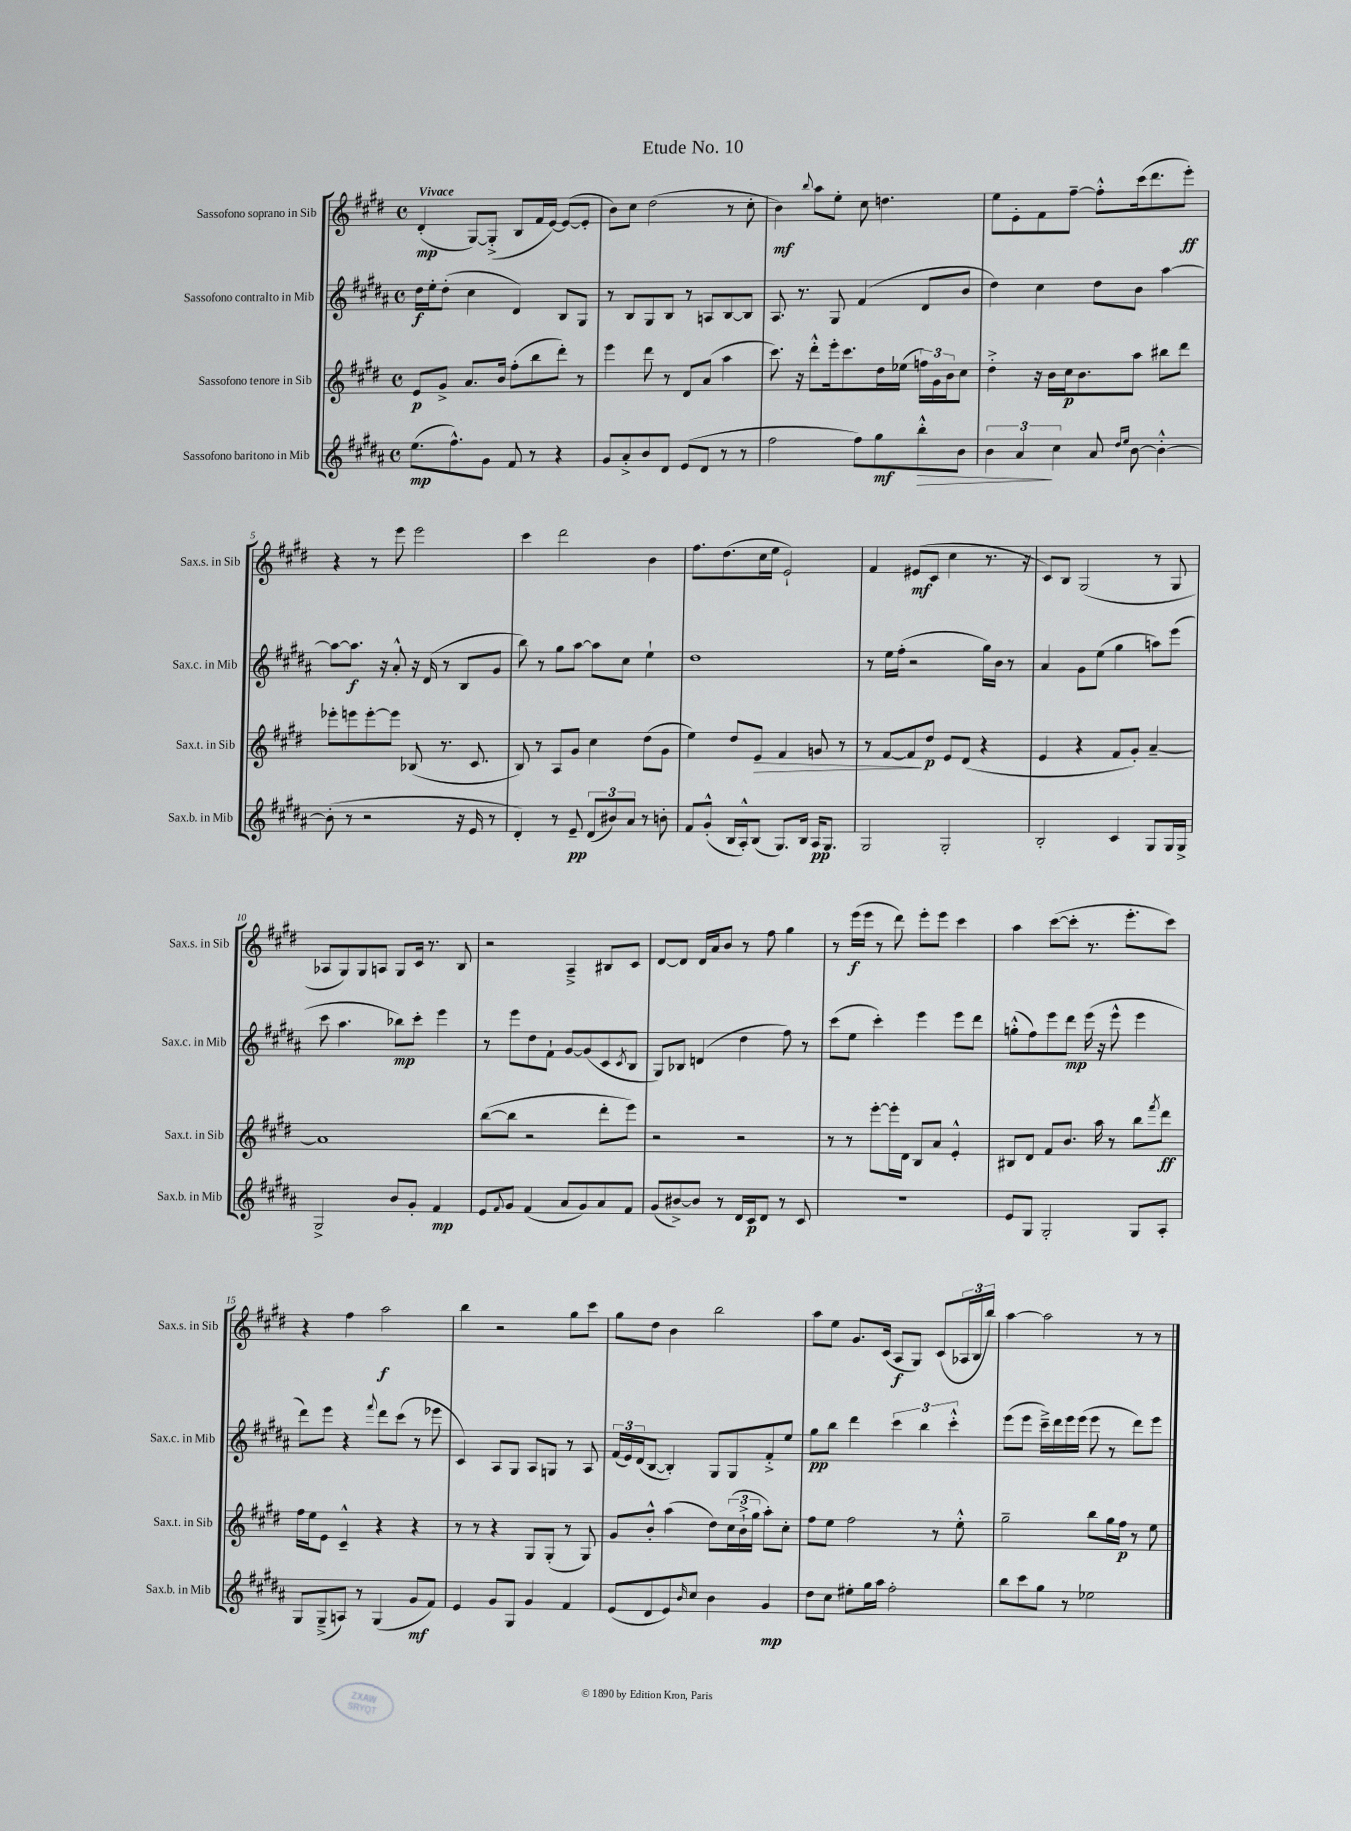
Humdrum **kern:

**kern	**kern	**kern	**kern
*staff4	*staff3	*staff2	*staff1
*clefG2	*clefG2	*clefG2	*clefG2
*k[f#c#g#d#a#]	*k[f#c#g#d#]	*k[f#c#g#d#a#]	*k[f#c#g#d#]
*M4/4	*M4/4	*M4/4	*M4/4
*met(c)	*met(c)	*met(c)	*met(c)
(8.ee\L	8e/L	16dd#\LL	(4d#'/
.	.	16ee'\J	.
.	8g#^/J	(8dd#'\J	.
8.ff#^^\)	.	.	.
.	8.a/L	4cc#\	[8G#/L)
8g#\J	.	.	(8G#'^/]J
.	16b/Jk	.	.
8f#/	(8ff#'\L	4d#/)	8B/L
8r	8bb\	.	16f#/L
.	.	.	[16e/JJ)
4r	8ddd#'\J)	8B/L	(8e/_L
.	8r	8G#/J	8e'/]J
=	=	=	=
8g#/L	4eee\	8r	8b\L)
8a#'^/	.	8B/L	8cc#\J
8b/	8ddd#\	8G#/	(2dd#\
8d#/J	8r	8B/J	.
(8e/L	8d#/L	8r	.
8d#/J	(8a/J	8A/L	.
8r	4aa\	[8B/	8r
8r	.	8B/]J	8cc#'\
=	=	=	=
2ff#\	8.ccc#\)	8.A#/	4b\)
.	16r	8.r	.
.	.	.	8qqbb/
.	8ddd#'^^\L	.	8aa\L
.	16eee'\k	8G#/	8ee'\J
.	8.ccc#\	.	.
8ff#\L)	.	(4f#/	8cc#\
8gg#\	16dd#\L	.	4.dd\
.	(16ee-\JJ	.	.
8bb'^^\	24ff\LL)	8d#/L	.
.	24g#\	.	.
.	24b\J	.	.
8b\J	8cc#\J	8b/J	.
=	=	=	=
6b\	4dd#'^\	4dd#\)	8ee\L
.	.	.	8e'\
6a#/	.	.	.
.	16r	4cc#\	8f#\
.	16b\LL	.	.
6cc#\	.	.	.
.	16cc#\J	.	[8ff#~\J
.	8.b\	.	.
8a#/	.	8dd#\L	8ff#'^^\]L
16qqdd#/LL	.	.	.
16qqee/JJ	.	.	.
[8b\	8aa\J	8b\J	(16ccc#\k
.	.	.	8.ddd#\
4b'^^\_	8bb#\L	[4aa#\	.
.	8ddd#\J	.	8eee'\J)
=	=	=	=
(8b'\]	8eee-'\L	8aa#\_L	4r
8r	8eee\	8.aa#\]J	.
2r	[8eee'\	.	8r
.	.	16r	.
.	8eee\]J	8a#'^^/	8eee\
.	(8B-/	16r	2eee\
.	.	(16d#/	.
.	8.r	8r	.
16r	.	8B/L	.
16e/	8.c#/	.	.
8r	.	8g#/J	.
=	=	=	=
4d#'/)	8B/)	8bb\)	4ccc#\
.	8r	8r	.
8r	8A/L	8gg#\L	2ddd#\
8e~/	8g#/J	[8aa#\J	.
(12d#/L	4cc#\	8aa#\]L	.
12b#/)	.	.	.
.	.	8cc#\J	.
12a#/J	.	.	.
8r	(8dd#\L	4ee`\	4b\
8b'\	8g#\J	.	.
=	=	=	=
8f#/L	4ee\)	1dd#	8.ff#\L
(8g#'^^/J	.	.	.
.	.	.	(8.dd#\
16B/LL	8dd#/L	.	.
16A#'^^/J)	.	.	.
(8B/J	8e/J	.	16cc#\L
.	.	.	16ee\JJ
8.G#/L)	4f#/	.	2e`/)
16B/Jk	.	.	.
16A#/LK	8g/	.	.
8.G#/J	.	.	.
.	8r	.	.
=	=	=	=
2G#/	8r	8r	4f#/
.	[8f#/L	16ee\LL	.
.	.	(16ff#'\JJ	.
.	8f#/]	2r	(8e#/L
.	8dd#/J	.	8c#/J
2G#'/	8e/L	.	4cc#\
.	(8d#/J	.	.
.	4r	16gg#\LL)	8.r
.	.	16b\JJ	.
.	.	8r	.
.	.	.	16r
=	=	=	=
2B'/	4e/	4a#/	8c#/L)
.	.	.	8B/J
.	4r	8g#\L	(2G#/
.	.	(8ee\J	.
4c#/	8f#/L	4gg#\	.
.	8g#'/J)	.	.
8G#/L	[4a~/	8aa\L)	8r
16G#/L	.	(8eee\J	8G#/
16G#^/JJ	.	.	.
=	=	=	=
2G#^/	1a]	8ccc#\	8A-/L
.	.	4.aa#\	8G#/)
.	.	.	8G#/
.	.	.	8A/J
8b/L	.	8bb-\L)	8G#/L
8g#'/J	.	8ccc#'\J	16c#/Jk
.	.	.	8.r
4f#/	.	4eee\	.
.	.	.	8B/
=	=	=	=
8e/L	([8bb\L	8r	2r
8qqf#/	.	.	.
8g#/J	8bb\]J	8eee\L	.
(4f#/	2r	8dd#\	.
.	.	8f#`\J	.
8a#/L	.	[8g#/L	4A~^/
8g#/)	.	(8g#/]	.
8a#/	8ddd#'\L	8c#/	8B#/L
.	.	8qc#/	.
8f#/J	8eee\J)	8B/J	8c#/J
=	=	=	=
(8g#/L	2r	8G#/L)	[8d#/L
[8b#^/)	.	8B-/J	8d#/]J
8b#/]J	.	(4d/	16d#/LL
.	.	.	16a/J
8r	.	.	8b/J
16d#/LL	2r	4dd#\	8r
16c#/J	.	.	.
8d#/J	.	.	8ff#\
8r	.	8ff#\)	4gg#\
8c#/	.	8r	.
=	=	=	=
1r	8r	(8ccc#\L	8r
.	8r	8ee\J	(16eee\LL
.	.	.	16eee\JJ
.	[8eee'\L	4ccc#'\)	8r
.	16eee'\]L	.	8ddd#\)
.	16d#\JJ	.	.
.	8B/L	4eee\	8eee'\L
.	8a/J	.	8eee\J
.	4e'^^/	8eee\L	4ccc#\
.	.	8ddd#\J	.
=	=	=	=
8e/L	8B#/L	(8gg'^^\L	4aa\
8G#/J	8d#/J	8ff#\)	.
2G#'/	8f#/L	8eee\	([8ccc#\L
.	8.b/J	8ddd#\J	8ccc#'\]J
.	.	(16eee\	8.r
.	16aa\	16r	.
.	8r	8eee^^\	.
.	.	.	8.eee'\L
8G#/L	8bb\L	4eee\	.
.	8qfff#/	.	.
8A#'/J	8ddd#\J	.	8ccc#\J)
=	=	=	=
8G#/L	16ff#\LL	8ddd#\L)	4r
.	16ee\J	.	.
(8G#~^/	8e\J	8eee\J	.
8A/J)	4c#~^^/	4r	4ff#\
8r	.	.	.
.	.	8qqfff#/	.
(4G#/	4r	8ddd#\L	2aa\
.	.	(8ccc#\J	.
8g#/L	4r	8r	.
8f#/J)	.	8eee-\	.
=	=	=	=
4e/	8r	4c#/)	4bb\
.	8r	.	.
8g#/L	4r	8A#/L	2r
8G#/J	.	8G#/J	.
4g#/	8G#/L	8A#/L	.
.	(8G#'/J	8G/J	.
4f#/	8r	8r	8gg#\L
.	8G#/)	8A#/	8ccc#\J
=	=	=	=
(8e/L	8g#/L	(24f#/LL	8gg#\L
.	.	24e/)	.
.	.	(24d#/J	.
8d#/	8b'^^/J	[8B/J	8dd#\J
8e/)	(4aa\	4B'/])	4b\
16qqb/	.	.	.
8cc#/J	.	.	.
4b\	8dd#\L)	8G#/L	2bb\
.	(24cc#\L	8G#/	.
.	24b`^\	.	.
.	24gg#\JJ	.	.
4g#/	8aa'\L)	8f#'^/	.
.	8cc#'\J	8ee/J	.
=	=	=	=
8dd#\L	8ff#\L	8gg#\L	8aa\L
8cc#\J	8ee\J	8bb\J	8ee\J
8ee#'\L	2ff#\	4ddd#\	8.g#/L
16gg#\L	.	.	.
16aa#\JJ	.	.	(16c#/Jk
2ff#'\	.	6ccc#\	8A/L
.	.	.	8G#/J)
.	.	6bb\	.
.	8r	.	(8c#/L
.	.	6ccc#'^^\	.
.	8ee'^^\	.	24A-/L
.	.	.	24B/
.	.	.	24bb/JJ)
=	=	=	=
8bb\L	2gg#~\	(8eee\L	[4aa\
8ccc#\	.	8eee\J	.
8gg#\J	.	16ccc#~^\LL)	2aa\]
.	.	16ddd#\	.
8r	.	16eee\	.
.	.	(16eee\JJ	.
2ee-\	8bb\L	8eee\	.
.	16gg#\L	8r	.
.	16ff#\JJ	.	.
.	8r	8ddd#\L)	8r
.	8ee\	8eee\J	8r
==	==	==	==
*-	*-	*-	*-
